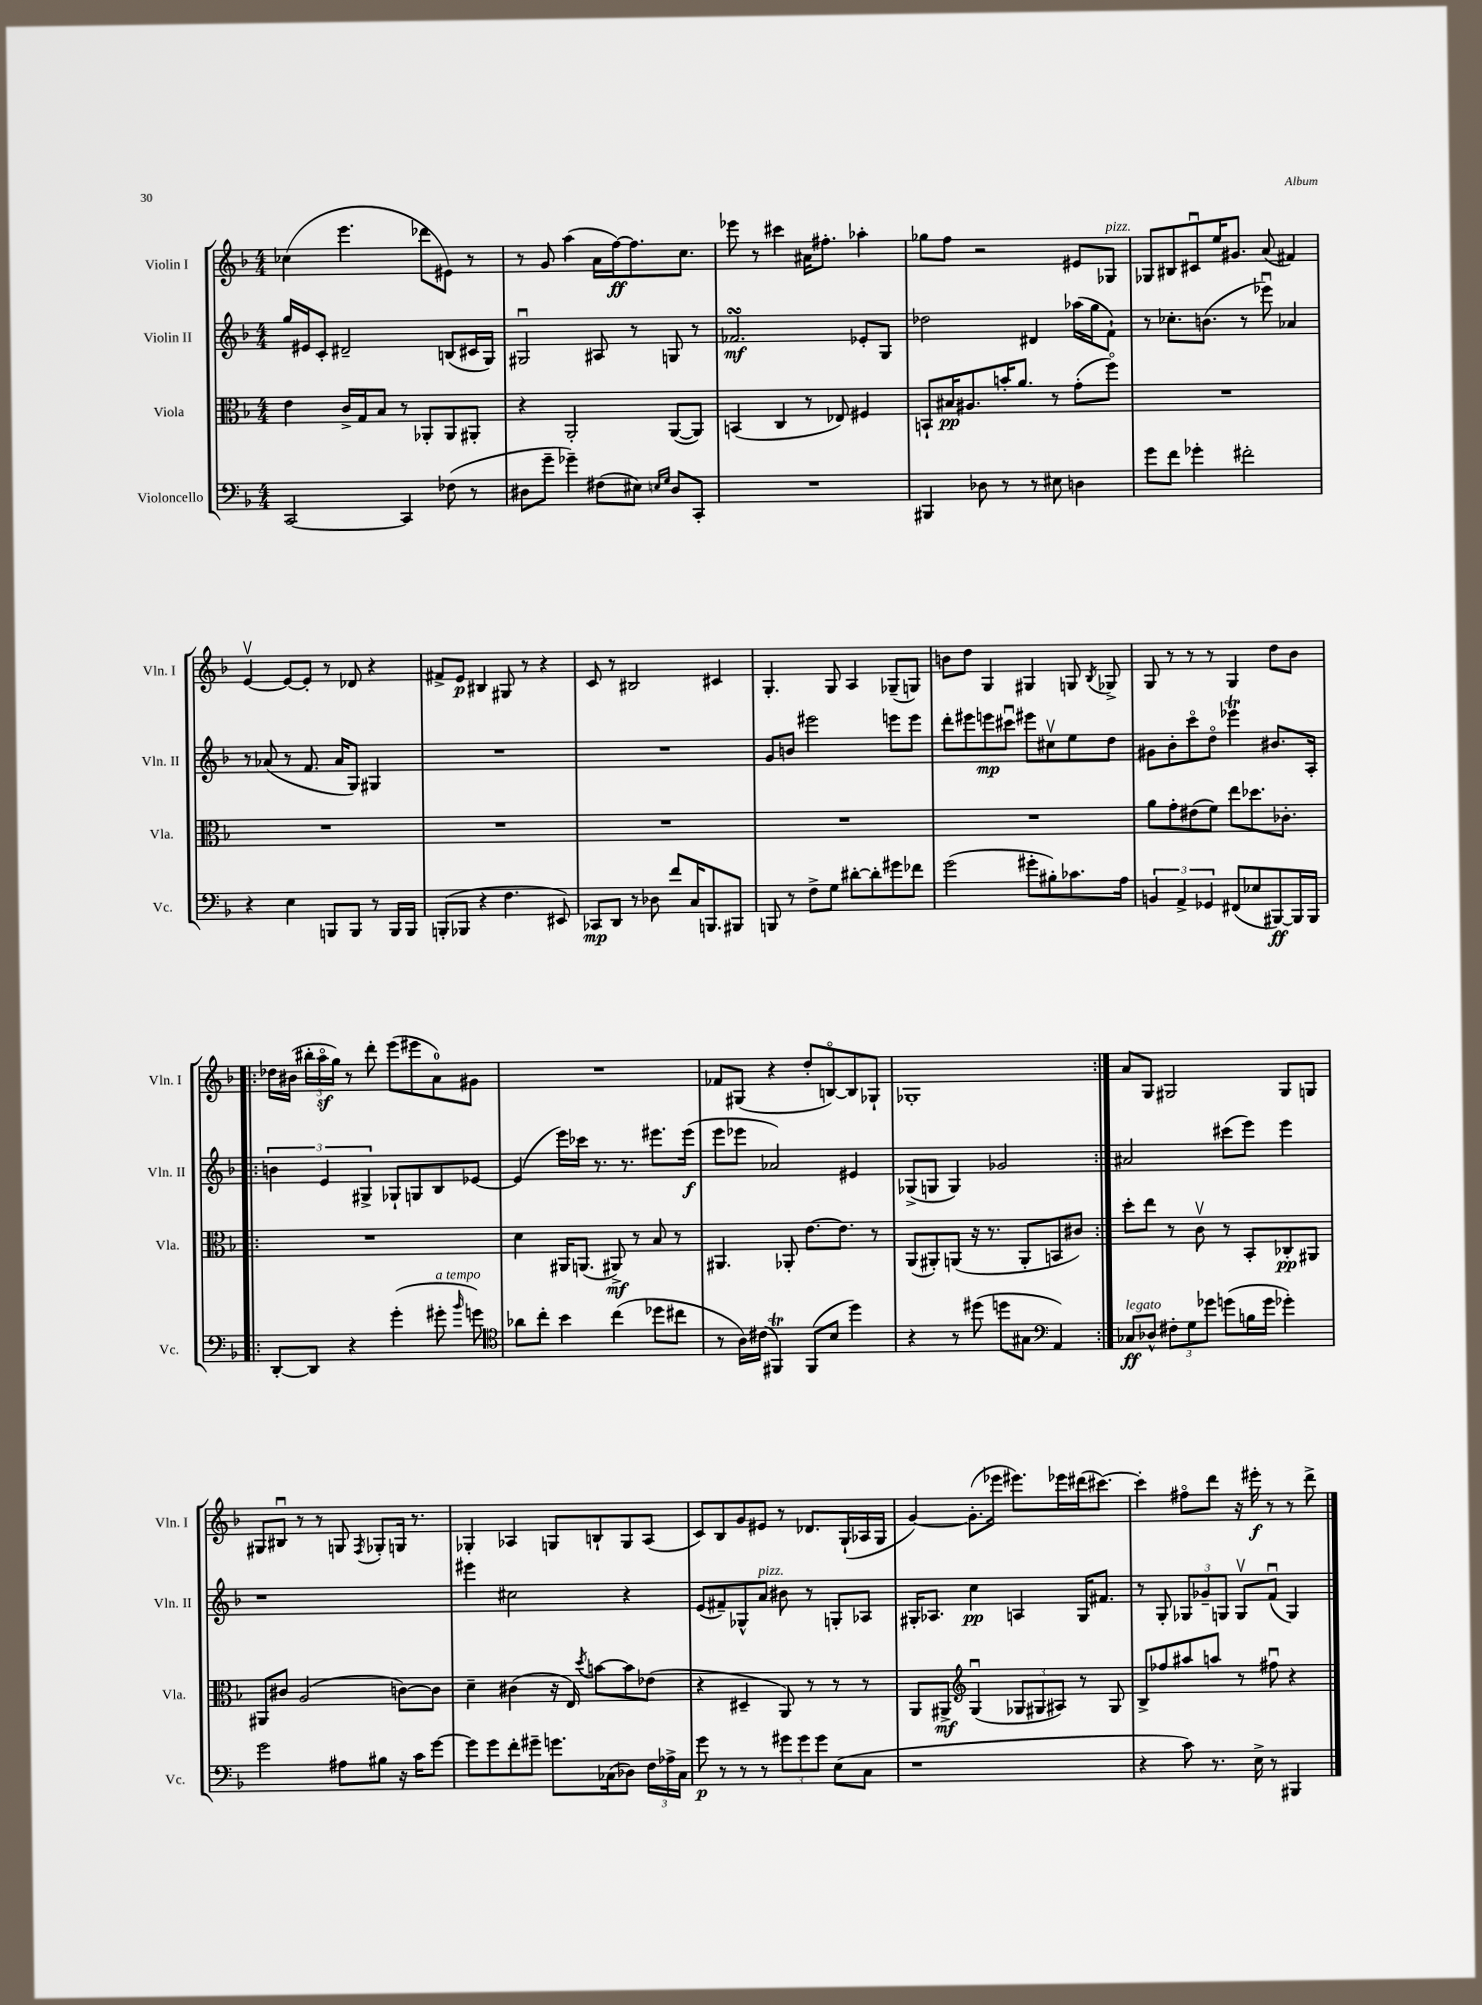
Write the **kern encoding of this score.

**kern	**dynam	**kern	**dynam	**kern	**dynam	**kern	**dynam
*part4	*part4	*part3	*part3	*part2	*part2	*part1	*part1
*staff4	*staff4	*staff3	*staff3	*staff2	*staff2	*staff1	*staff1
*I"Violoncello	*	*I"Viola	*	*I"Violin II	*	*I"Violin I	*
*I'Vc.	*	*I'Vla.	*	*I'Vln. II	*	*I'Vln. I	*
*clefF4	*	*clefC3	*	*clefG2	*	*clefG2	*
*k[b-]	*	*k[b-]	*	*k[b-]	*	*k[b-]	*
*M4/4	*	*M4/4	*	*M4/4	*	*M4/4	*
=5	=5	=5	=5	=5	=5	=5	=5
[2CC/	.	4e\	.	16gg/LL	.	(4cc-X\	.
.	.	.	.	16e#X/J	.	.	.
.	.	.	.	8c'/J	.	.	.
.	.	16c^/LL	.	2d#X~/	.	4.eee\	.
.	.	16G/J	.	.	.	.	.
.	.	8B-/J	.	.	.	.	.
4CC/]	.	8r	.	.	.	.	.
.	.	8AA-X'/L	.	.	.	8ddd-X\L	.
(8F-X\	.	8AA-/	.	(8Bn/L	.	8e#X\J)	.
8r	.	8AA#X'/J	.	16c#X/L	.	8r	.
.	.	.	.	16G/JJ)	.	.	.
=6	=6	=6	=6	=6	=6	=6	=6
8D#X\L	.	4r	.	2G#Xu/	.	8r	.
8g~\J	.	.	.	.	.	8g/	.
4g-X~\)	.	2AA'/	.	.	.	(4aa\	.
(8F#X\L	.	.	.	8A#X/	.	16a\LL	.
.	.	.	.	.	.	[16ff\J)	ff
8E#X\J)	.	.	.	8r	.	8.ff\]	.
16qqEn/LL	.	.	.	.	.	.	.
16qqG/JJ	.	.	.	.	.	.	.
8D#/L	.	([8AA/L	.	8Gn/	.	.	.
.	.	.	.	.	.	8.cc\J	.
8CC'/J	.	8AA/J])	.	8r	.	.	.
=7	=7	=7	=7	=7	=7	=7	=7
1r	.	(4BBn/	.	2.f-XsSSs/	mf	8eee-X\	.
.	.	.	.	.	.	8r	.
.	.	4C/	.	.	.	4ccc#X\	.
.	.	8r	.	.	.	16a#X\KL	.
.	.	.	.	.	.	8.ff#X'\J	.
.	.	8E-X/)	.	.	.	.	.
.	.	4F#X/	.	8e-X'/L	.	4aa-X'\	.
.	.	.	.	8G/J	.	.	.
=8	=8	=8	=8	=8	=8	=8	=8
4BBB#X/	.	8BBn`/L	.	2dd-X\	.	8gg-X\L	.
.	.	16B#X/K	pp	.	.	8ff\J	.
.	.	8.A#X/	.	.	.	.	.
8D-X\	.	.	.	.	.	2r	.
8r	.	16bn'/K	.	.	.	.	.
.	.	8.a/J	.	.	.	.	.
8r	.	.	.	4d#X/	.	.	.
8E#X\	.	8r	.	.	.	.	.
4Dn\	.	(8g'\L	.	(16aa-X\LL	.	8e#X/L	.
.	.	.	.	16gg\J	.	.	.
!	!	!	!	!	!	!LO:TX:a:i:t=pizz.	!
.	.	8ff\J)	.	8f`\J)	.	8G-X/J	.
=9	=9	=9	=9	=9	=9	=9	=9
8g\L	.	1r	.	8r	.	8G-X/L	.
8f\J	.	.	.	8.cc-X'\L	.	8B#X/	.
4g-X'\	.	.	.	.	.	8c#Xu/	.
.	.	.	.	(8.bn\J	.	.	.
.	.	.	.	.	.	16ee/K	.
.	.	.	.	.	.	8.g#X/J	.
2f#X'\	.	.	.	8r	.	.	.
.	.	.	.	8eee-Xu\)	.	(8a/	.
.	.	.	.	4a-X/	.	4f#X/)	.
!!LO:LB:g=z
=10	=10	=10	=10	=10	=10	=10	=10
4r	.	1r	.	8r	.	[4ev/	.
.	.	.	.	(8a-X/	.	.	.
4E\	.	.	.	8r	.	8e/L_	.
.	.	.	.	8.f/	.	8e'/J]	.
8BBBn/L	.	.	.	.	.	8r	.
.	.	.	.	16a-/KL	.	.	.
8BBB/J	.	.	.	8G/J)	.	8d-X/	.
8r	.	.	.	4G#X/	.	4r	.
16BBB/LL	.	.	.	.	.	.	.
16BBB/JJ	.	.	.	.	.	.	.
=11	=11	=11	=11	=11	=11	=11	=11
(8BBBn'/L	.	1r	.	1r	.	8f#X^/L	.
8BBB-X/J	.	.	.	.	.	8e/J	p
4r	.	.	.	.	.	4B#X/	.
4.F\	.	.	.	.	.	8G#X/	.
.	.	.	.	.	.	8r	.
.	.	.	.	.	.	4r	.
8EE#X/)	.	.	.	.	.	.	.
=12	=12	=12	=12	=12	=12	=12	=12
8CC-X/L	mp	1r	.	1r	.	8c/	.
8DD/J	.	.	.	.	.	8r	.
8r	.	.	.	.	.	2B#X/	.
8D-X\	.	.	.	.	.	.	.
8f/L	.	.	.	.	.	.	.
16C/K	.	.	.	.	.	.	.
8.BBBn/	.	.	.	.	.	.	.
.	.	.	.	.	.	4c#X/	.
8BBB#X/J	.	.	.	.	.	.	.
=13	=13	=13	=13	=13	=13	=13	=13
8BBBn/	.	1r	.	8g/L	.	4.G'/	.
8r	.	.	.	8bn/J	.	.	.
8F^\L	.	.	.	2eee#X\	.	.	.
8G\J	.	.	.	.	.	8G/	.
[8d#X'\L	.	.	.	.	.	4A/	.
8d#'\]	.	.	.	.	.	.	.
8g#X\	.	.	.	8eeen\L	.	(8G-X~/L	.
8f-X\J	.	.	.	8eee\J	.	8Gn/J)	.
=14	=14	=14	=14	=14	=14	=14	=14
(2g\	.	1r	.	8ddd'\L	.	8bn\L	.
.	.	.	.	8eee#X\	.	8dd\J	.
.	.	.	.	8eeen\	mp	4G/	.
.	.	.	.	8ccc#Xu\J	.	.	.
8g#X'\L	.	.	.	8eee#X\L	.	4G#X/	.
8B#X'\)	.	.	.	8cc#Xv\	.	.	.
8.c-X\	.	.	.	8ee\	.	8Gn/	.
.	.	.	.	.	.	8qB-/	.
.	.	.	.	8dd\J	.	8G-X^/	.
16A\Jk	.	.	.	.	.	.	.
=15	=15	=15	=15	=15	=15	=15	=15
6BBn/	.	8a\L	.	8g#X\L	.	8G/	.
.	.	8g'\	.	8b-'\	.	8r	.
6AA^/	.	.	.	.	.	.	.
.	.	(8e#X\	.	8ccc\	.	8r	.
6GG-X/	.	.	.	.	.	.	.
.	.	8f\J)	.	8dd\J	.	8r	.
(8FF#X/L	.	8ee\L	.	4eee-XT\	.	4G/	.
8E-X/	.	8.dd-X\	.	.	.	.	.
[8BBB#X/)	ff	.	.	8.b#X/L	.	8dd\L	.
.	.	8.c-X'\J	.	.	.	.	.
16BBB#/L]	.	.	.	.	.	8b-\J	.
16BBB#/JJ	.	.	.	16A'/Jk	.	.	.
!!LO:LB:g=z
=16!|:	=16!|:	=16!|:	=16!|:	=16!|:	=16!|:	=16!|:	=16!|:
[8DD'/L	.	1r	.	6bn\	.	16dd-X\LL	.
.	.	.	.	.	.	(16b#X\JJ	.
8DD/J]	.	.	.	.	.	24bb#X'\LL	.
.	.	.	.	6e/	.	24aaz\	.
.	.	.	.	.	.	24gg\JJ)	.
4r	.	.	.	.	.	8r	.
.	.	.	.	6G#X^/	.	.	.
.	.	.	.	.	.	8ddd'\	.
(4g'\	.	.	.	8G-X`/L	.	(8eee\L	.
.	.	.	.	8Gn/	.	8eee#X\	.
!LO:TX:a:i:t=a tempo	!	!	!	!	!	!	!
8g#X'\	.	.	.	8B-/	.	8a\)	.
16qqb-/	.	.	.	.	.	.	.
8gn\)	.	.	.	[8e-X/J	.	8g#X\J	.
=17	=17	=17	=17	=17	=17	=17	=17
*clefC4	*	*	*	*	*	*	*
8a-X\L	.	4d\	.	(4e-/]	.	1r	.
8cc'\J	.	.	.	.	.	.	.
4b-\	.	16AA#X/KL	.	16eee\LL)	.	.	.
.	.	(8.AAn/J	.	16ccc-X\JJ	.	.	.
.	.	.	.	8.r	.	.	.
(4cc\	.	8AA#X^/)	mf	.	.	.	.
.	.	.	.	8.r	.	.	.
.	.	8r	.	.	.	.	.
8dd-X\L	.	8B-/	.	8.eee#X\L	.	.	.
8cc#X\J	.	8r	.	.	.	.	.
.	.	.	.	(16eee#\Jk	f	.	.
=18	=18	=18	=18	=18	=18	=18	=18
8r	.	4.AA#X/	.	8eee\L	.	8f-X/L	.
16A\LL)	.	.	.	8eee-X\J	.	(8G#X/J	.
(16c#X\JJ	.	.	.	.	.	.	.
4FF#Xt/)	.	.	.	2a-X/)	.	4r	.
.	.	8AA-X'/	.	.	.	.	.
(8FF#/L	.	[8.e\L	.	.	.	8dd'/L	.
8B-/J	.	.	.	.	.	[8Bn/)	.
.	.	8.e\J]	.	.	.	.	.
4dd\)	.	.	.	4e#X/	.	8B/]	.
.	.	8r	.	.	.	8G-X`/J	.
=19	=19	=19	=19	=19	=19	=19	=19
4r	.	(8AA/L	.	(8G-X^/L	.	1G-X'	.
.	.	8AA#X'/)	.	8Gn/J	.	.	.
8r	.	(8AAn/J	.	4G/)	.	.	.
(8dd#X\	.	16r	.	.	.	.	.
.	.	8.r	.	.	.	.	.
8ddn\L	.	.	.	2g-X/	.	.	.
8G#X\J	.	8AA'/L	.	.	.	.	.
*clefF4	*	*	*	*	*	*	*
4AA/)	.	8BBn/	.	.	.	.	.
.	.	8c#X/J)	.	.	.	.	.
=20:|!	=20:|!	=20:|!	=20:|!	=20:|!	=20:|!	=20:|!	=20:|!
!LO:TX:a:i:t=legato	!	!	!	!	!	!	!
8C-X/L	ff	8dd'\L	.	2a#X/	.	8a/L	.
8D-X^^/J	.	8ee\J	.	.	.	8G/J	.
12F#X'\L	.	8r	.	.	.	2G#X/	.
12G\	.	.	.	.	.	.	.
.	.	8cv\	.	.	.	.	.
12g-X\J	.	.	.	.	.	.	.
(8gn\L	.	8r	.	(8ccc#X\L	.	.	.
16Bn\L	.	8BB-'/L	.	8eee\J)	.	.	.
16g\JJ	.	.	.	.	.	.	.
4g-X'\)	.	8C-X'/	pp	4eee\	.	8G#/L	.
.	.	8AA#X/J	.	.	.	8Gn/J	.
!!LO:LB:g=z
=21	=21	=21	=21	=21	=21	=21	=21
2g\	.	8AA#X/L	.	1r	.	8G#X/L	.
.	.	8c#X/J	.	.	.	8B#Xu/J	.
.	.	(2A/	.	.	.	8r	.
.	.	.	.	.	.	8r	.
8A#X\L	.	.	.	.	.	8Gn/	.
.	.	.	.	.	.	8qF/	.
8B#X\J	.	.	.	.	.	8G-X'/L	.
16r	.	[8cn\L)	.	.	.	16Gn/Jk	.
16c\KL	.	.	.	.	.	8.r	.
[8g\J	.	8c\J]	.	.	.	.	.
=22	=22	=22	=22	=22	=22	=22	=22
8g\L]	.	4d~\	.	4eee#X\	.	4G-X'/	.
8g\	.	.	.	.	.	.	.
8f'\	.	(4c#X\	.	2cc#X\	.	4A-X/	.
8g#X~\J	.	.	.	.	.	.	.
8.gn\L	.	16r	.	.	.	8Gn/L	.
.	.	16E/)	.	.	.	.	.
.	.	8qdd/	.	.	.	.	.
.	.	[8bn\L	.	.	.	8Bn`/	.
(16C-X\k	.	.	.	.	.	.	.
8D-X\J)	.	8b\]	.	4r	.	8G/	.
24F\LL	.	(8e-X\J	.	.	.	(8A-/J	.
24A-X^\	.	.	.	.	.	.	.
24C-\JJ	.	.	.	.	.	.	.
=23	=23	=23	=23	=23	=23	=23	=23
8g\	p	4r	.	(8e/L	.	8c/L)	.
8r	.	.	.	8f#X~/)	.	8B-/	.
8r	.	4D#X~/	.	8G-X^^/	.	8g/	.
!	!	!	!	!LO:TX:a:i:t=pizz.	!	!	!
8r	.	.	.	8a/J	.	8e#X/J	.
12g#X\L	.	8AA/)	.	8b#X\	.	8r	.
12g#\	.	.	.	.	.	.	.
.	.	8r	.	8r	.	8.d-X/L	.
12g#\J	.	.	.	.	.	.	.
(8E\L	.	8r	.	8Gn'/L	.	.	.
.	.	.	.	.	.	(16G`/L	.
8C\J	.	8r	.	8A-X/J	.	16A-X/	.
.	.	.	.	.	.	16G/JJ	.
=24	=24	=24	=24	=24	=24	=24	=24
1r	.	8AA/L	.	16G#X'/KL	.	[4g/)	.
.	.	.	.	8.A-X/J	.	.	.
.	.	8AA#X^/J	mf	.	.	.	.
*	*	*clefG2	*	*	*	*	*
.	.	(4Gu/	.	4cc\	pp	(8.g'\L]	.
.	.	.	.	.	.	16eee-X\Jk	.
.	.	12G-X/L	.	4An/	.	8.eee#X\L)	.
.	.	12G#X/	.	.	.	.	.
.	.	12A#X/J)	.	.	.	.	.
.	.	.	.	.	.	16eee-X\L	.
.	.	8r	.	16G#/KL	.	(16ddd#X\J	.
.	.	.	.	8.f#X/J	.	[8.ccc#X\J)	.
.	.	8G#/	.	.	.	.	.
=25	=25	=25	=25	=25	=25	=25	=25
4r	.	8B-^/L	.	8r	.	4ccc#'\]	.
.	.	8ff-X/	.	8G'/	.	.	.
8c\)	.	8aa#X/	.	12G-X/L	.	8ff#X\L	.
.	.	.	.	12g-X~/	.	.	.
8.r	.	8aan/J	.	.	.	8ddd\J	.
.	.	.	.	12Gn/J	.	.	.
.	.	8r	.	8Gv/L	.	16r	.
16E^\	.	.	.	.	.	16eee#X'\	f
8r	.	8ff#Xu\	.	(8fu/J	.	8r	.
4BBB#X/	.	4r	.	4G/)	.	8r	.
.	.	.	.	.	.	8ddd^\	.
==	==	==	==	==	==	==	==
*-	*-	*-	*-	*-	*-	*-	*-
